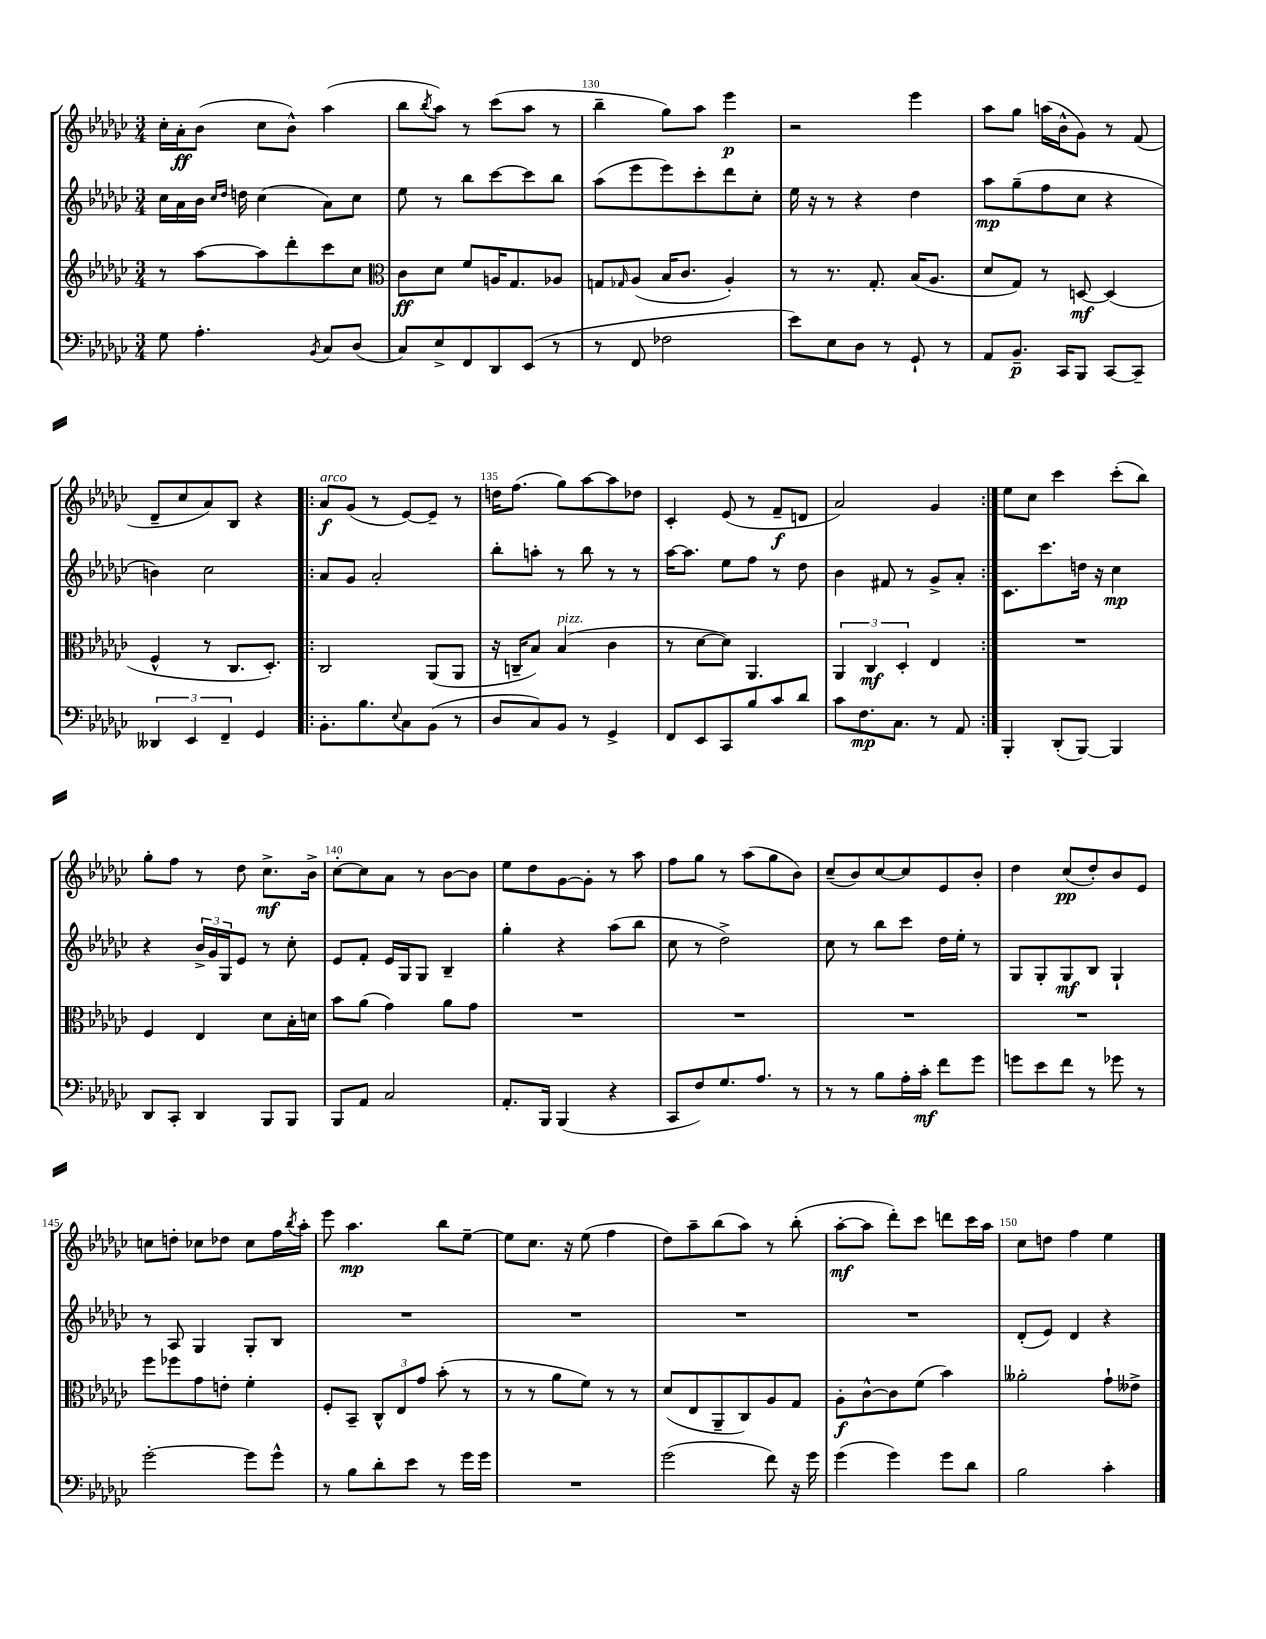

**kern	**kern	**kern	**kern
*staff4	*staff3	*staff2	*staff1
*clefF4	*clefG2	*clefG2	*clefG2
*k[b-e-a-d-g-c-]	*k[b-e-a-d-g-c-]	*k[b-e-a-d-g-c-]	*k[b-e-a-d-g-c-]
*M3/4	*M3/4	*M3/4	*M3/4
8G-	8r	16cc-	16cc-'
.	.	16a-	16a-'
4.A-'	[8aa-	16b-	(8b-
.	.	16qqcc-	.
.	.	16qqdd-	.
.	.	16dd	.
.	8aa-]	(4cc-	8cc-
.	8ddd-'	.	8b-^^)
8qBB-	.	.	.
8C-	8ccc-	8a-)	(4aa-
(8D-	8cc-	8cc-	.
=	=	=	=
*	*clefC3	*	*
8C-)	8c-	8ee-	8bb-
.	.	.	8qbb-
8E-^	8d-	8r	8aa-)
8FF	8f	8bb-	8r
8DD-	16A	[8ccc-	(8ccc-
.	8.G-	.	.
(8EE-	.	8ccc-]	8aa-
8r	8A-	8bb-	8r
=	=	=	=
8r	8G	(8aa-	4bb-~
.	16qqG-	.	.
8FF	(8A-	8eee-	.
2F-	16B-	8eee-)	8gg-)
.	8.c-	.	.
.	.	8ccc-'	8aa-
.	4A-')	8ddd-	4eee-
.	.	8cc-'	.
=	=	=	=
8e-)	8r	16ee-	2r
.	.	16r	.
8E-	8.r	8r	.
8D-	.	4r	.
.	8.G-'	.	.
8r	.	.	.
8GG-`	(16B-	4dd-	4eee-
.	8.A-	.	.
8r	.	.	.
=	=	=	=
8AA-	8d-	8aa-	8aa-
8.BB-~	8G-)	(8gg-~	8gg-
.	8r	8ff	(16aa
16CC-	.	.	16b-^^
8BBB-	[8D	8cc-	8g-)
[8CC-	(4D]	4r	8r
8CC-~]	.	.	(8f
=	=	=	=
6DD--	4F^^	4b)	8d-~
.	.	.	8cc-
6EE-	.	.	.
.	8r	2cc-	8a-)
6FF~	.	.	.
.	8.C-	.	8B-
4GG-	.	.	4r
.	8.D-')	.	.
=!|:	=!|:	=!|:	=!|:
8.BB-'	2C-	8a-	8a-
.	.	8g-	(8g-
8.B-	.	.	.
.	.	2a-'	8r
8qqE-	.	.	.
8C-	.	.	[8e-)
(8BB-	(8AA-	.	8e-~]
8r	8AA-	.	8r
=	=	=	=
8D-	16r	8bb-'	16dd
.	16C~	.	(8.ff
8C-)	8B-)	8aa'	.
8BB-	(4B-	8r	8gg-)
8r	.	8bb-	[8aa-
4GG-^	4c-	8r	8aa-]
.	.	8r	8dd-
=	=	=	=
8FF	8r	[16aa-	4c-'
.	.	8.aa-]	.
8EE-	[8d-	.	.
8CC-	8d-])	8ee-	(8e-
8B-	4.AA-	8ff	8r
8c-	.	8r	8f~
8d-	.	8dd-	8d
=	=	=	=
8c-	6AA-	4b-	2a-)
8.F	.	.	.
.	6C-	.	.
.	.	8f#	.
8.C-	.	.	.
.	6D-'	.	.
.	.	8r	.
8r	4E-	8g-^	4g-
8AA-	.	8a-'	.
=:|!	=:|!	=:|!	=:|!
4BBB-'	2.r	8.c-	8ee-
.	.	.	8cc-
.	.	8.ccc-	.
(8DD-'	.	.	4ccc-
[8BBB-)	.	16dd	.
.	.	16r	.
4BBB-]	.	4cc-	(8ccc-'
.	.	.	8bb-)
=	=	=	=
8DD-	4F	4r	8gg-'
8CC-'	.	.	8ff
4DD-	4E-	24b-^	8r
.	.	24g-	.
.	.	24G-	.
.	.	8e-	8dd-
8BBB-	8d-	8r	8.cc-^
8BBB-	16B-'	8cc-'	.
.	16d	.	16b-^
=	=	=	=
8BBB-	8b-	8e-	[8cc-'
8AA-	(8a-	8f'	8cc-]
2C-	4g-)	16e-	8a-
.	.	16G-	.
.	.	8G-	8r
.	8a-	4B-~	[8b-
.	8g-	.	8b-]
=	=	=	=
8.AA-'	2.r	4gg-'	8ee-
.	.	.	8dd-
16BBB-	.	.	.
(4BBB-	.	4r	[8g-
.	.	.	8g-']
4r	.	(8aa-	8r
.	.	8bb-	8aa-
=	=	=	=
8CC-	2.r	8cc-	8ff
8F)	.	8r	8gg-
8.G-	.	2dd-^)	8r
.	.	.	(8aa-
8.A-	.	.	.
.	.	.	8gg-
8r	.	.	8b-)
=	=	=	=
8r	2.r	8cc-	(8cc-~
8r	.	8r	8b-)
8B-	.	8bb-	[8cc-
16A-'	.	8ccc-	8cc-]
16c-'	.	.	.
8f	.	16dd-	8e-
.	.	16ee-'	.
8g-	.	8r	8b-'
=	=	=	=
8g	2.r	8G-	4dd-
8e-	.	8G-'	.
8f	.	8G-	(8cc-
8r	.	8B-	8dd-')
8g-	.	4G-`	8b-
8r	.	.	8e-
=	=	=	=
[2g-'	8ff	8r	8cc
.	8ff-	8A-	8dd'
.	8g-	4G-	8cc-
.	8e'	.	8dd-
8g-]	4f'	8G-'	8cc-
8g-^^	.	8B-	16ff
.	.	.	8qbb-
.	.	.	16aa-'
=	=	=	=
8r	8F'	2.r	8eee-
8B-	8BB-~	.	4.aa-
8d-'	12C-^^	.	.
.	12E-	.	.
8e-	.	.	.
.	12g-	.	.
8r	(8b-'	.	8bb-
16g-	8r	.	[8ee-~
16g-	.	.	.
=	=	=	=
2.r	8r	2.r	8ee-]
.	8r	.	8.cc-
.	8a-	.	.
.	.	.	16r
.	8f)	.	(8ee-
.	8r	.	4ff
.	8r	.	.
=	=	=	=
(2g-	(8d-	2.r	8dd-)
.	8E-	.	8aa-~
.	8AA-~	.	(8bb-
.	8C-)	.	8aa-)
8f)	8A-	.	8r
16r	8G-	.	(8bb-'
16g-	.	.	.
=	=	=	=
(4g-	8A-'	2.r	[8aa-'
.	[8c-^^	.	8aa-]
4g-)	8c-]	.	8ddd-')
.	(8f	.	8ccc-
8g-	4b-)	.	8ddd
8d-	.	.	16ccc-
.	.	.	16aa-
=	=	=	=
2B-	2a--'	(8d-'	8cc-
.	.	8e-)	8dd
.	.	4d-	4ff
4c-'	8g-`	4r	4ee-
.	8e--^	.	.
==	==	==	==
*-	*-	*-	*-
